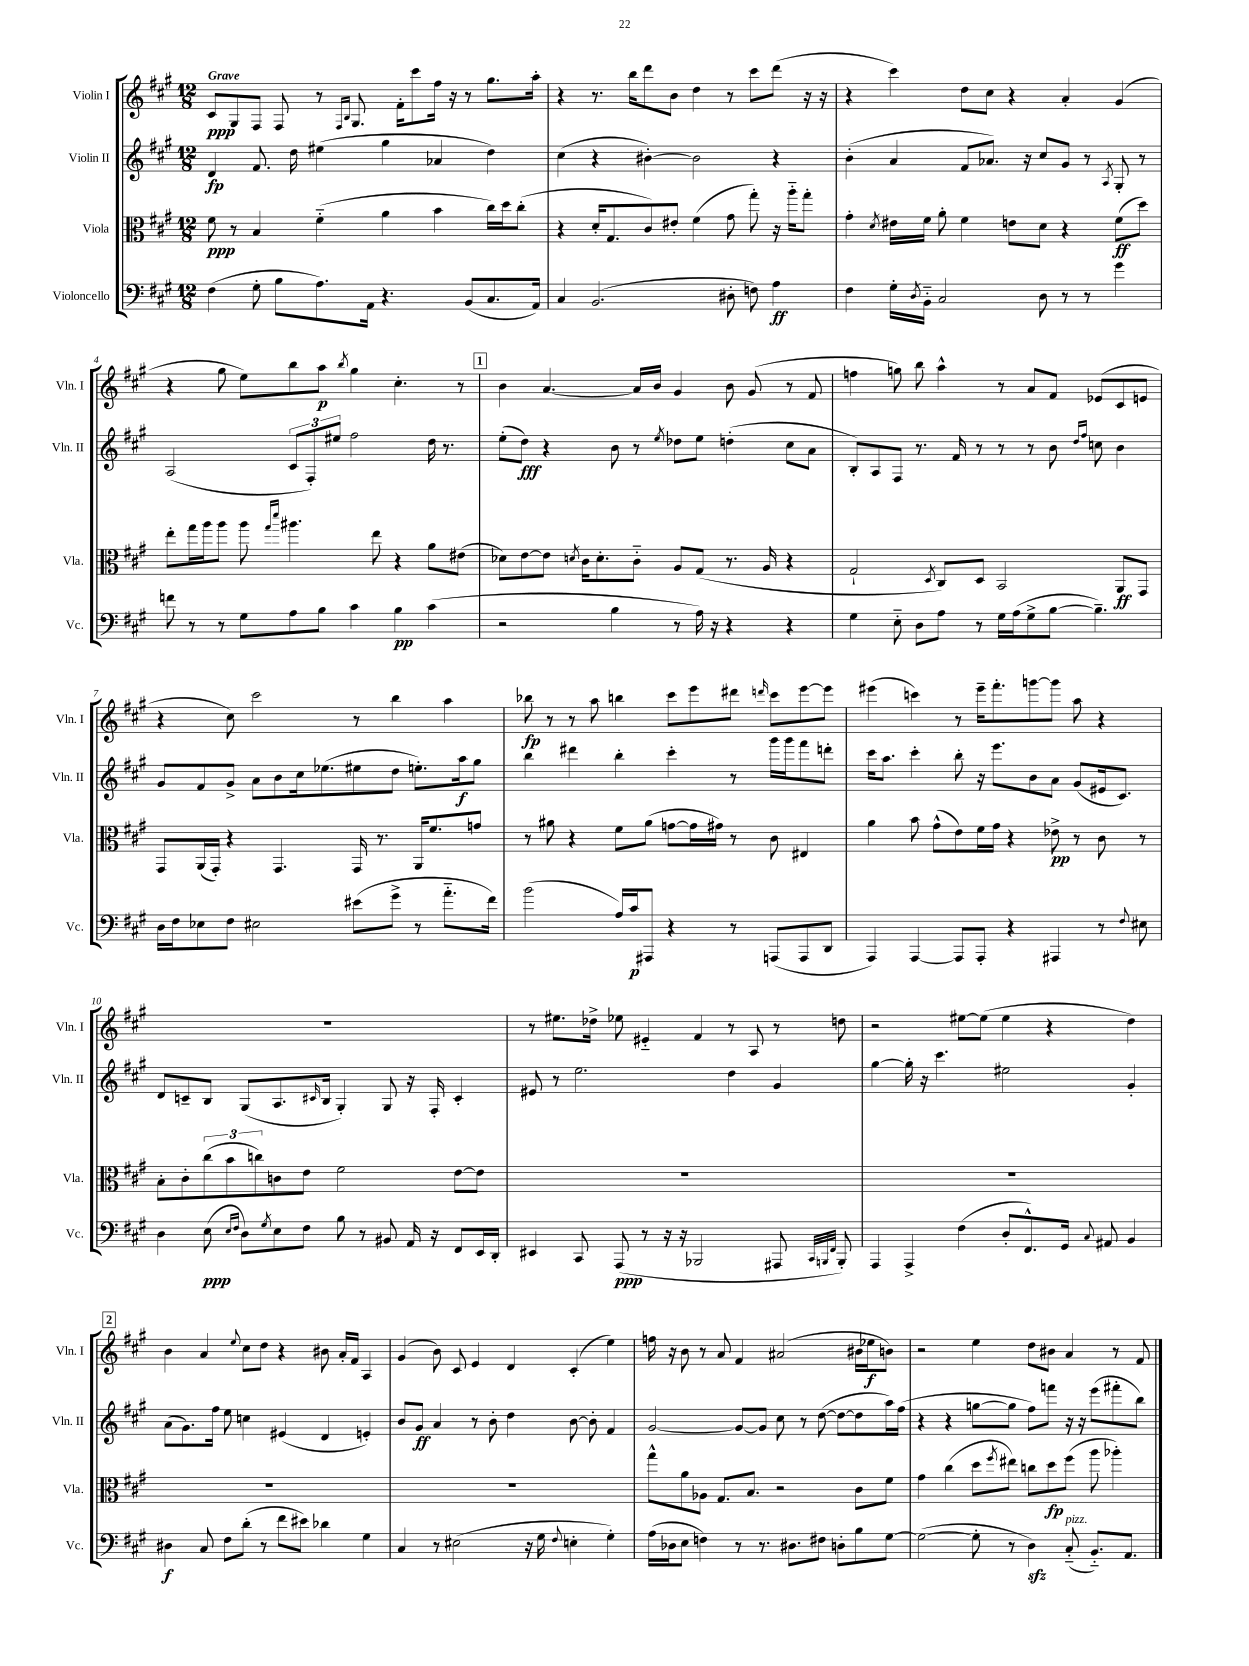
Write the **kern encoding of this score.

**kern	**dynam	**kern	**dynam	**kern	**dynam	**kern	**dynam
*part4	*part4	*part3	*part3	*part2	*part2	*part1	*part1
*staff4	*staff4	*staff3	*staff3	*staff2	*staff2	*staff1	*staff1
*I"Violoncello	*	*I"Viola	*	*I"Violin II	*	*I"Violin I	*
*I'Vc.	*	*I'Vla.	*	*I'Vln. II	*	*I'Vln. I	*
*clefF4	*	*clefC3	*	*clefG2	*	*clefG2	*
*k[f#c#g#]	*	*k[f#c#g#]	*	*k[f#c#g#]	*	*k[f#c#g#]	*
*M12/8	*	*M12/8	*	*M12/8	*	*M12/8	*
=1	=1	=1	=1	=1	=1	=1	=1
!	!	!	!	!	!	!LO:TX:a:B:t=Grave	!
(4F#\	.	8f#\	ppp	4d/	fp	8c#/L	ppp
.	.	8r	.	.	.	8G#/	.
8G#'\	.	4B/	.	8.f#/	.	8F#/J	.
8B\L	.	.	.	.	.	8F#/	.
.	.	.	.	16dd\	.	.	.
8.A\)	.	(4f#\	.	(4ee#X\	.	8r	.
.	.	.	.	.	.	16qqF#/LL	.
.	.	.	.	.	.	16qqB/JJ	.
.	.	.	.	.	.	8.G#/	.
16AA\Jk	.	.	.	.	.	.	.
4.r	.	4a\	.	4gg#\	.	.	.
.	.	.	.	.	.	16f#'\KL	.
.	.	.	.	.	.	8ccc#\	.
.	.	4b\	.	4a-X/	.	16ff#\Jk	.
.	.	.	.	.	.	16r	.
(8BB/L	.	.	.	.	.	8r	.
8.C#/	.	16cc#\LL)	.	4dd\)	.	8.gg#\L	.
.	.	16dd\J	.	.	.	.	.
.	.	(8cc#'\J	.	.	.	.	.
16AA/Jk)	.	.	.	.	.	16aa'\Jk	.
=2	=2	=2	=2	=2	=2	=2	=2
4C#/	.	4r	.	(4cc#\	.	4r	.
(2.BB/	.	16d'/KL	.	4r	.	8.r	.
.	.	8.G#/	.	.	.	.	.
.	.	.	.	.	.	16bb\KL	.
.	.	8c#/)	.	[4b#X'\)	.	8ddd\	.
.	.	8e#X'/J	.	.	.	8b\J	.
.	.	(4f#\	.	2b#\]	.	4dd\	.
8D#X'\	.	8g#\	.	.	.	8r	.
8Fn\)	.	8gg#'\)	.	.	.	8ccc#\L	.
4A\	ff	16r	.	4r	.	(8ddd\J	.
.	.	16aa\KL	.	.	.	.	.
.	.	8gg#'\J	.	.	.	16r	.
.	.	.	.	.	.	16r	.
=3	=3	=3	=3	=3	=3	=3	=3
4F#\	.	4g#'\	.	(4b'\	.	4r	.
.	.	8qd/	.	.	.	.	.
16G#'\LL	.	16e#X\LL	.	4a/	.	4ccc#\)	.
8qD/	.	.	.	.	.	.	.
16BB\JJ	.	16f#\JJ	.	.	.	.	.
2C#/	.	8a'\	.	.	.	.	.
.	.	4f#\	.	8f#/L	.	8dd\L	.
.	.	.	.	8.a-X/J)	.	8cc#\J	.
.	.	8en\L	.	.	.	4r	.
.	.	.	.	16r	.	.	.
8D\	.	8d\J	.	8cc#/L	.	.	.
8r	.	4r	.	8g#/J	.	4a'/	.
8r	.	.	.	8r	.	.	.
.	.	.	.	8qA/	.	.	.
4g#\	.	(8f#\L	ff	8G#'/	.	(4g#/	.
.	.	8dd\J)	.	8r	.	.	.
!!LO:LB:g=z
=4	=4	=4	=4	=4	=4	=4	=4
8fn\	.	8ee'\L	.	(2A/	.	4r	.
8r	.	16gg#\L	.	.	.	.	.
.	.	16aa\J	.	.	.	.	.
8r	.	8aa\J	.	.	.	8gg#\	.
8G#\L	.	8aa\	.	.	.	8ee\L)	.
.	.	16qqgg#/LL	.	.	.	.	.
.	.	16qqddd/JJ	.	.	.	.	.
8A\	.	4.aa#X\	.	12c#/L	.	8bb\	.
.	.	.	.	12F#'/)	.	.	.
8B\J	.	.	.	.	.	8aa\J	p
.	.	.	.	12ee#X/J	.	.	.
.	.	.	.	.	.	8qbb/	.
4c#\	.	.	.	2ff#\	.	4gg#\	.
.	.	8ee\	.	.	.	.	.
4B\	pp	4r	.	.	.	4.cc#'\	.
(4c#\	.	8a\L	.	16dd\	.	.	.
.	.	.	.	8.r	.	.	.
.	.	(8e#X\J	.	.	.	8r	.
!!LO:REH:place=s1:t=1
=5	=5	=5	=5	=5	=5	=5	=5
2r	.	8d-X\L)	.	(8ee'\L	.	4b\	.
.	.	[8e\	.	8dd\J)	fff	.	.
.	.	8e\J]	.	4r	.	[4.a/	.
.	.	8qdn/	.	.	.	.	.
.	.	16c#\KL	.	.	.	.	.
.	.	8.d'\	.	.	.	.	.
4B\	.	.	.	8b\	.	.	.
.	.	8c#\J	.	8r	.	16a/LL]	.
.	.	.	.	.	.	16b/JJ	.
.	.	.	.	8qee/	.	.	.
8r	.	8A/L	.	8dd-X\L	.	4g#/	.
16A\)	.	(8G#/J	.	8ee\J	.	.	.
16r	.	.	.	.	.	.	.
4r	.	8.r	.	(4ddn'\	.	8b\	.
.	.	.	.	.	.	(8g#/	.
.	.	16A/	.	.	.	.	.
4r	.	4r	.	8cc#\L	.	8r	.
.	.	.	.	8a\J	.	8f#/	.
=6	=6	=6	=6	=6	=6	=6	=6
4G#\	.	2G#`/	.	8B'/L)	.	4ffn\	.
.	.	.	.	8A/	.	.	.
8E\	.	.	.	8F#/J	.	8ggn\)	.
8D\L	.	.	.	8.r	.	8bb\	.
.	.	8qD/	.	.	.	.	.
8A\J	.	8C#/L)	.	.	.	4aa^^\	.
.	.	.	.	16f#/	.	.	.
8r	.	8D/J	.	8r	.	.	.
16G#\LL	.	2BB/	.	8r	.	8r	.
(16A\J	.	.	.	.	.	.	.
8G#^\	.	.	.	8r	.	8a/L	.
[8B\J	.	.	.	8b\	.	8f#/J	.
.	.	.	.	16qqdd/LL	.	.	.
.	.	.	.	16qqff#/JJ	.	.	.
4.B~\])	.	.	.	8ccn\	.	(8e-X/L	.
.	.	8AA/L	ff	4b\	.	8c#/	.
.	.	8GG#/J	.	.	.	8en/J	.
!!LO:LB:g=z
=7	=7	=7	=7	=7	=7	=7	=7
16D\LL	.	8GG#/L	.	8g#/L	.	4r	.
16F#\J	.	.	.	.	.	.	.
8E-X\	.	(16AA/L	.	8f#/	.	.	.
.	.	16GG#'/JJ)	.	.	.	.	.
8F#\J	.	4r	.	8g#^/J	.	8cc#\)	.
2E#X\	.	.	.	8a\L	.	2ccc#\	.
.	.	4.GG#/	.	8b\	.	.	.
.	.	.	.	16cc#\k	.	.	.
.	.	.	.	(8.ee-X\	.	.	.
(8e#X\L	.	16GG#/	.	8ee#X\	.	8r	.
.	.	8.r	.	.	.	.	.
8g#^\J	.	.	.	8dd\J	.	4bb\	.
8r	.	16AA/KL	.	8.een'\L)	.	.	.
.	.	8.f#/	.	.	.	.	.
8.a\L	.	.	.	.	.	4aa\	.
.	.	.	.	16aa\k	f	.	.
.	.	8gn/J	.	8gg#\J	.	.	.
16f#\Jk)	.	.	.	.	.	.	.
=8	=8	=8	=8	=8	=8	=8	=8
(2b\	.	8r	.	4bb\	.	8bb-X\	fp
.	.	8a#X\	.	.	.	8r	.
.	.	4r	.	4ddd#X\	.	8r	.
.	.	.	.	.	.	8aa\	.
16A/LL)	.	8f#\L	.	4bb'\	.	4bbn\	.
16c#/J	p	.	.	.	.	.	.
8AAA#X/J	.	(8a#\J	.	.	.	.	.
4r	.	[8gn\L	.	4ccc#'\	.	8ccc#\L	.
.	.	16g\L]	.	.	.	8eee\	.
.	.	16g#X\JJ)	.	.	.	.	.
8r	.	8r	.	8r	.	8ddd#X\J	.
.	.	.	.	.	.	16qqdddn/	.
(8AAAn/L	.	8c#\	.	16ggg#\LL	.	8ccc#\L	.
.	.	.	.	16ggg#\J	.	.	.
8AAA/	.	4E#X/	.	8fff#\	.	[8eee\	.
8DD/J	.	.	.	8dddn'\J	.	8eee\J]	.
=9	=9	=9	=9	=9	=9	=9	=9
4AAA/)	.	4a\	.	16ccc#\KL	.	(4eee#X\	.
.	.	.	.	8.aa\J	.	.	.
[4AAA/	.	8b\	.	4ccc#'\	.	4cccn\)	.
.	.	(8g#^^\L	.	.	.	.	.
8AAA/L]	.	8e\)	.	8bb'\	.	8r	.
8AAA'/J	.	16f#\L	.	16r	.	16eee#~\KL	.
.	.	16g#\JJ	.	8.eee\L	.	8.fff#'\	.
4r	.	4r	.	.	.	.	.
.	.	.	.	8b\	.	[8gggn\	.
4AAA#X/	.	8e-X^\	pp	8a\J	.	8ggg\J]	.
.	.	8r	.	(8g#/L	.	8aa\	.
8r	.	8c#\	.	16e#X/k	.	4r	.
.	.	.	.	8.c#/J)	.	.	.
8qqF#/	.	.	.	.	.	.	.
8E#X\	.	8r	.	.	.	.	.
!!LO:LB:g=z
=10	=10	=10	=10	=10	=10	=10	=10
4D\	.	8B'\L	.	8d/L	.	1.r	.
.	.	8c#'\	.	8cn~/	.	.	.
(8E\	ppp	(12cc#\	.	8B/J	.	.	.
.	.	12b\	.	.	.	.	.
16qqE/LL	.	.	.	.	.	.	.
16qqF#/JJ	.	.	.	.	.	.	.
8D\L)	.	.	.	(8G#/L	.	.	.
.	.	12ccn\)	.	.	.	.	.
8qG#/	.	.	.	.	.	.	.
8E\	.	8cn\	.	8.A/	.	.	.
8F#\J	.	8e\J	.	.	.	.	.
.	.	.	.	16qqc#X/	.	.	.
.	.	.	.	16B/Jk	.	.	.
8B\	.	2f#\	.	4G#'/)	.	.	.
8r	.	.	.	.	.	.	.
8BB#X/	.	.	.	8G#/	.	.	.
16AA/	.	.	.	16r	.	.	.
16r	.	.	.	16F#'/	.	.	.
8FF#/L	.	[8e\L	.	4c#'/	.	.	.
16EE/L	.	8e\J]	.	.	.	.	.
16DD'/JJ	.	.	.	.	.	.	.
=11	=11	=11	=11	=11	=11	=11	=11
4EE#X/	.	1.r	.	8e#X/	.	8r	.
.	.	.	.	8r	.	8.ee#X\L	.
8CC#/	.	.	.	2.ee\	.	.	.
.	.	.	.	.	.	16dd-X^\Jk	.
(8AAA/	ppp	.	.	.	.	8ee-X\	.
8r	.	.	.	.	.	4e#X/	.
16r	.	.	.	.	.	.	.
16r	.	.	.	.	.	.	.
2BBB-X/	.	.	.	.	.	4f#/	.
.	.	.	.	4dd\	.	8r	.
.	.	.	.	.	.	8A/	.
8AAA#X/	.	.	.	4g#/	.	8r	.
32qqCC#/LLL	.	.	.	.	.	.	.
32qqBBBn/	.	.	.	.	.	.	.
32qqFF#/JJJ	.	.	.	.	.	.	.
8BBB'/)	.	.	.	.	.	8ddn\	.
=12	=12	=12	=12	=12	=12	=12	=12
4AAA/	.	1.r	.	[4gg#\	.	2r	.
4AAA^/	.	.	.	16gg#'\]	.	.	.
.	.	.	.	16r	.	.	.
.	.	.	.	4.ccc#\	.	.	.
(4F#\	.	.	.	.	.	[8ee#X\L	.
.	.	.	.	.	.	(8ee#\J]	.
8D'/L	.	.	.	2ee#X\	.	4ee#\	.
8.FF#^^/)	.	.	.	.	.	.	.
.	.	.	.	.	.	4r	.
16GG#/Jk	.	.	.	.	.	.	.
8qqC#/	.	.	.	.	.	.	.
8AA#X/	.	.	.	.	.	.	.
4BB/	.	.	.	4g#'/	.	4dd\)	.
!!LO:LB:g=z
!!LO:REH:place=s1:t=2
=13	=13	=13	=13	=13	=13	=13	=13
4D#X\	f	1.r	.	(8a\L	.	4b\	.
.	.	.	.	8.g#\)	.	.	.
8C#/	.	.	.	.	.	4a/	.
.	.	.	.	16ff#\Jk	.	.	.
8F#\L	.	.	.	8ee\	.	.	.
.	.	.	.	.	.	8qqee/	.
(8d'\J	.	.	.	4ccn\	.	8cc#\L	.
8r	.	.	.	.	.	8dd\J	.
8f#\L	.	.	.	(4e#X/	.	4r	.
8e#X\J)	.	.	.	.	.	.	.
4d-X\	.	.	.	4d/	.	8b#X\	.
.	.	.	.	.	.	16a'/LL	.
.	.	.	.	.	.	16f#/JJ	.
4G#\	.	.	.	4en'/)	.	4A/	.
=14	=14	=14	=14	=14	=14	=14	=14
4C#/	.	1.r	.	8b/L	.	(4g#/	.
.	.	.	.	8g#/J	ff	.	.
8r	.	.	.	4a/	.	8b\)	.
(2E#X\	.	.	.	.	.	8c#/	.
.	.	.	.	8r	.	4e/	.
.	.	.	.	8b'\	.	.	.
.	.	.	.	4dd\	.	4d/	.
16r	.	.	.	.	.	.	.
16G#\	.	.	.	.	.	.	.
8qqF#/	.	.	.	.	.	.	.
4En'\	.	.	.	[8b\	.	(4c#'/	.
.	.	.	.	8b'\]	.	.	.
4G#'\)	.	.	.	4f#/	.	4ee\)	.
=15	=15	=15	=15	=15	=15	=15	=15
(16A\LL	.	8gg#^^\L	.	[2g#/	.	16ffn\	.
16D-X\J	.	.	.	.	.	16r	.
8E\J	.	8a\	.	.	.	8b\	.
4Fn\)	.	8A-X\J	.	.	.	8r	.
.	.	8.G#/L	.	.	.	8a/	.
8r	.	.	.	8g#/L_	.	4f#/	.
.	.	8.B/J	.	.	.	.	.
8.r	.	.	.	8g#/J]	.	.	.
.	.	2r	.	8cc#\	.	(2a#X/	.
8.D#X\L	.	.	.	.	.	.	.
.	.	.	.	8r	.	.	.
8F#X\J	.	.	.	([8dd\	.	.	.
8Dn'\L	.	.	.	8dd\L_	.	.	.
8B\	.	8c#\L	.	8dd\]	.	16b#X\LL	.
.	.	.	.	.	.	16ee-X\J	f
[8G#\J	.	8f#\J	.	16aa\L)	.	8bn\J)	.
.	.	.	.	(16ff#\JJ	.	.	.
=16	=16	=16	=16	=16	=16	=16	=16
(2G#\_	.	4g#\	.	4r	.	2r	.
.	.	(4cc#\	.	4r	.	.	.
8G#'\]	.	8dd\L	.	[8ggn\L	.	4ee\	.
.	.	8qff#/	.	.	.	.	.
8r	.	8ee#X\J)	.	8gg\J]	.	.	.
4Dzz\)	.	8ccn\L	.	8ff#\L)	.	8dd\L	.
.	.	8dd\	fp	8fffn\J	.	8b#X\J	.
!LO:TX:a:i:t=pizz.	!	!	!	!	!	!	!
(8C#/	.	(8ff#\J	.	16r	.	4a/	.
.	.	.	.	16r	.	.	.
8.BB/L)	.	8aa\	.	(8eee\L	.	.	.
.	.	4aa-X'\)	.	8fff#X'\	.	8r	.
8.AA/J	.	.	.	.	.	.	.
.	.	.	.	8bb\J)	.	8f#/	.
==	==	==	==	==	==	==	==
*-	*-	*-	*-	*-	*-	*-	*-
